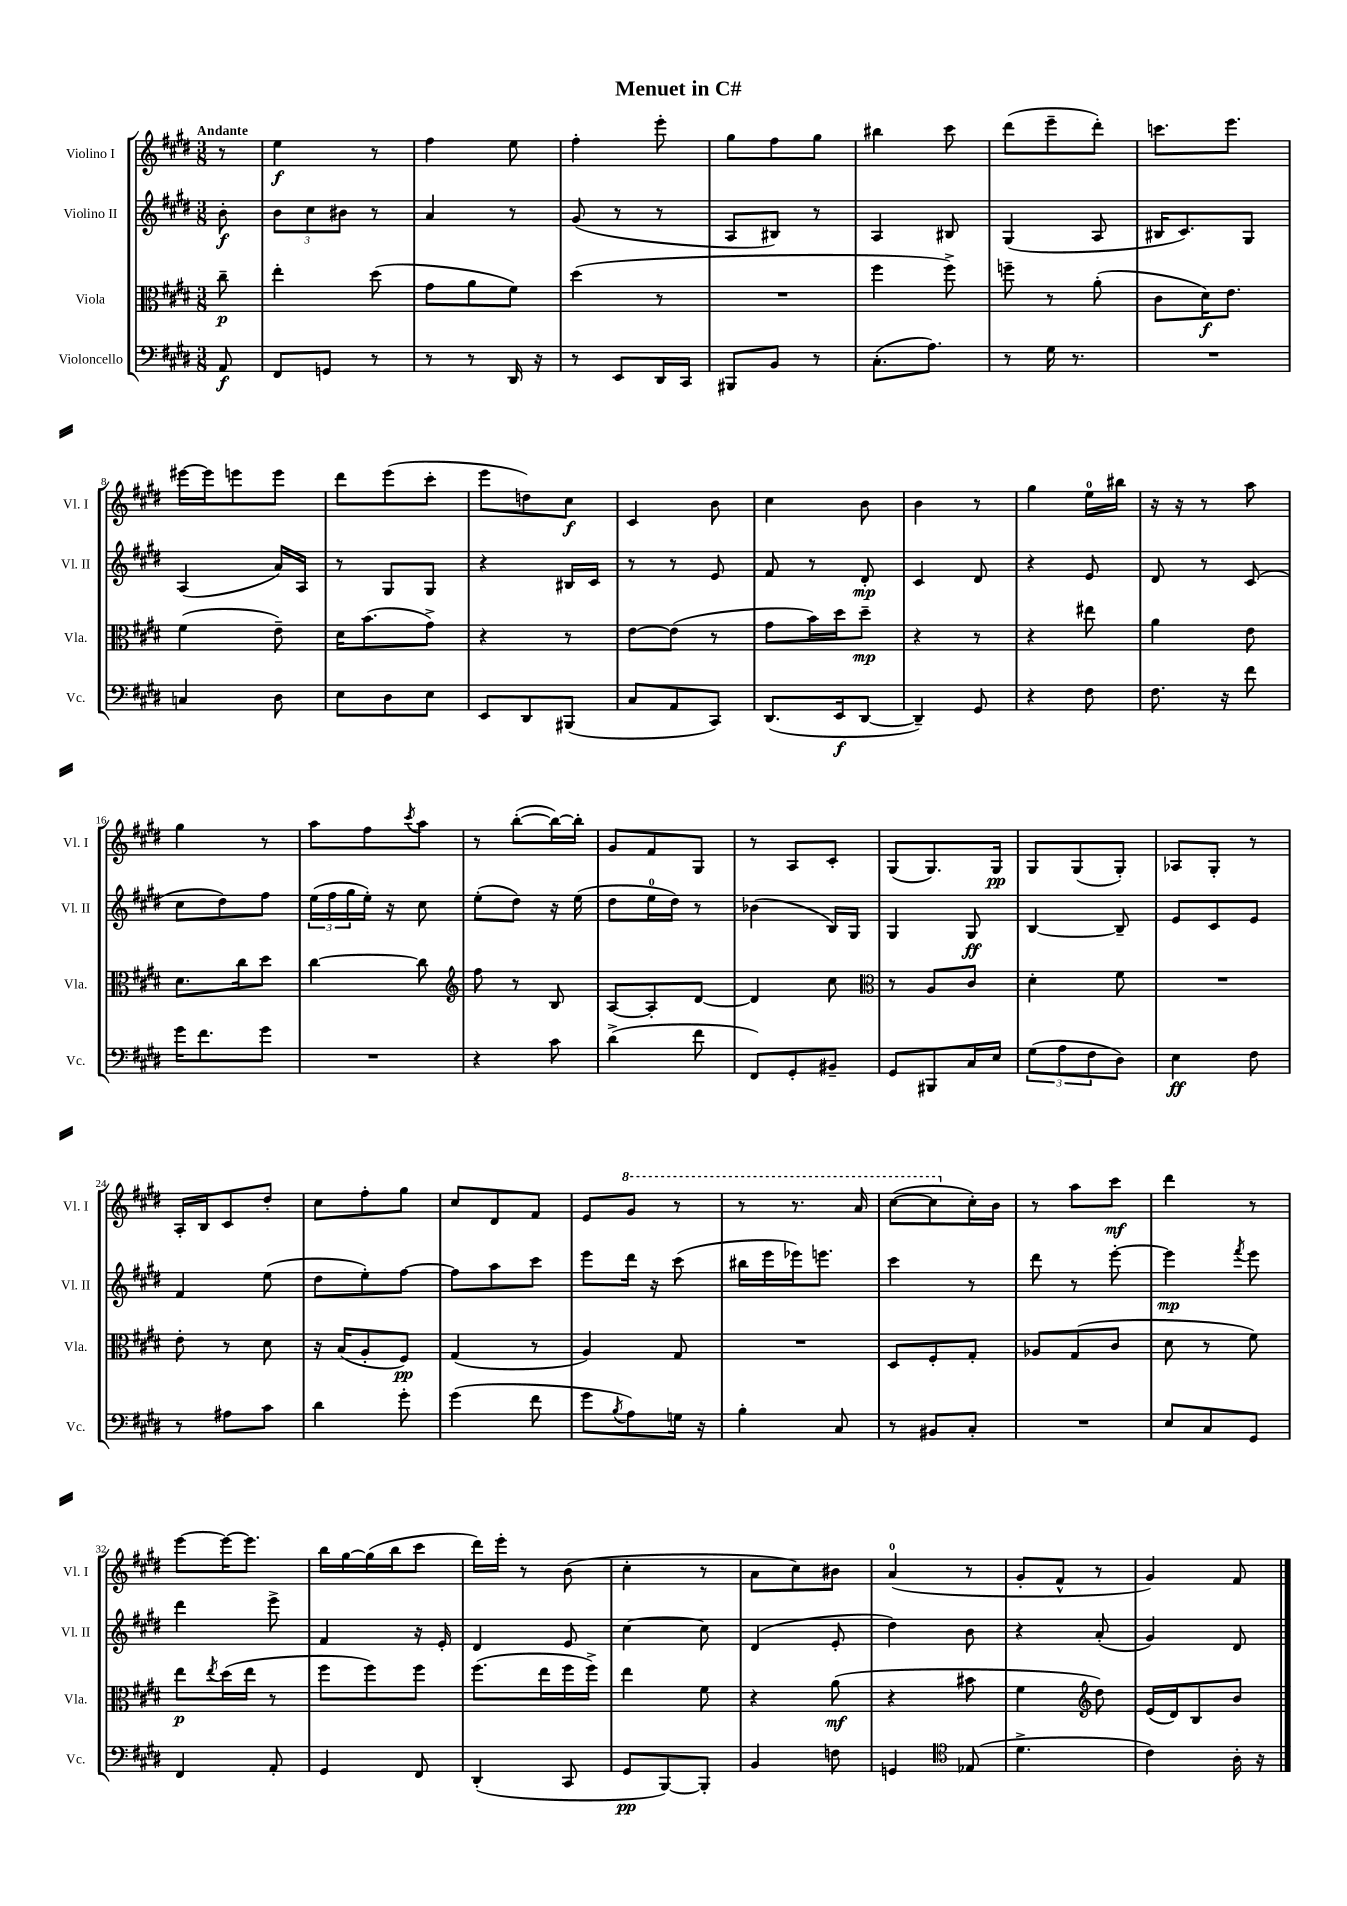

**kern	**kern	**kern	**kern
*staff4	*staff3	*staff2	*staff1
*clefF4	*clefC3	*clefG2	*clefG2
*k[f#c#g#d#]	*k[f#c#g#d#]	*k[f#c#g#d#]	*k[f#c#g#d#]
*M3/8	*M3/8	*M3/8	*M3/8
8AA	8cc#~	8b'	8r
=	=	=	=
8FF#	4ee'	12b	4ee
.	.	12cc#	.
8GG	.	.	.
.	.	12b#	.
8r	(8dd#	8r	8r
=	=	=	=
8r	8g#	4a	4ff#
8r	8a	.	.
16DD#	8f#)	8r	8ee
16r	.	.	.
=	=	=	=
8r	(4dd#	(8g#	4ff#'
8EE	.	8r	.
16DD#	8r	8r	8eee'
16CC#	.	.	.
=	=	=	=
8BBB#	4.r	8A	8gg#
8BB	.	8B#)	8ff#
8r	.	8r	8gg#
=	=	=	=
(8.C#'	4ff#	4A	4bb#
8.A)	.	.	.
.	8ff#^)	8B#	8ccc#
=	=	=	=
8r	8ff~	(4G#	(8ddd#
16G#	8r	.	8eee~
8.r	.	.	.
.	(8a'	8A	8ddd#')
=	=	=	=
4.r	8c#	16B#	8.ccc
.	.	8.c#)	.
.	16d#)	.	.
.	8.e	.	8.eee
.	.	8G#	.
=	=	=	=
4C	(4f#	(4A	[16eee#
.	.	.	16eee#]
.	.	.	8eee
8D#	8e~)	16a)	8eee
.	.	16A	.
=	=	=	=
8E	16d#	8r	8ddd#
.	(8.b	.	.
8D#	.	8G#	(8eee
8E	8g#^)	8G#	8ccc#'
=	=	=	=
8EE	4r	4r	8eee
8DD#	.	.	8dd)
(8BBB#	8r	16B#	8cc#
.	.	16c#	.
=	=	=	=
8C#	[8e	8r	4c#
8AA	(8e]	8r	.
8CC#)	8r	8e	8b
=	=	=	=
(8.DD#	8g#	8f#	4cc#
.	16b)	8r	.
16EE	16dd#	.	.
[8DD#	8dd#~	8d#'	8b
=	=	=	=
4DD#~])	4r	4c#	4b
8GG#	8r	8d#	8r
=	=	=	=
4r	4r	4r	4gg#
8F#	8ee#	8e	16ee
.	.	.	16bb#
=	=	=	=
8.F#	4a	8d#	16r
.	.	.	16r
.	.	8r	8r
16r	.	.	.
8f#	8e	(8c#	8aa
=	=	=	=
16g#	8.d#	8cc#	4gg#
8.f#	.	.	.
.	.	8dd#)	.
.	16cc#	.	.
8g#	8dd#	8ff#	8r
=	=	=	=
4.r	[4cc#	(24ee	8aa
.	.	24ff#	.
.	.	24gg#	.
.	.	16ee')	8ff#
.	.	16r	.
.	.	.	8qccc#
.	8cc#]	8cc#	8aa
=	=	=	=
*	*clefG2	*	*
4r	8ff#	(8ee'	8r
.	8r	8dd#)	([8bb'
8c#	8B	16r	16bb_)
.	.	(16ee	16bb']
=	=	=	=
(4d#^	[8A	8dd#	8g#
.	8A']	16ee	8f#
.	.	16dd#)	.
8f#	[8d#	8r	8G#
=	=	=	=
8FF#)	4d#]	(4b-	8r
8GG#'	.	.	8A
8BB#~	8cc#	16B)	8c#'
.	.	16G#	.
=	=	=	=
*	*clefC3	*	*
8GG#	8r	4G#	(8G#
8BBB#	8A	.	8.G#)
16C#	8c#	8G#	.
16E	.	.	16G#
=	=	=	=
(12G#	4d#'	[4B	8G#
12A	.	.	.
.	.	.	(8G#
12F#	.	.	.
8D#)	8f#	8B~]	8G#')
=	=	=	=
4E	4.r	8e	8A-
.	.	8c#	8G#'
8F#	.	8e	8r
=	=	=	=
8r	8e'	4f#	16A'
.	.	.	16B
8A#	8r	.	8c#
8c#	8d#	(8ee	8dd#'
=	=	=	=
4d#	16r	8dd#	8cc#
.	(16B	.	.
.	8A'	8ee')	8ff#'
8g#'	8F#)	[8ff#	8gg#
=	=	=	=
(4g#	(4G#	8ff#]	8cc#
.	.	8aa	8d#
8f#	8r	8ccc#	8f#
=	=	=	=
8g#	4A)	8eee	8e
8qB	.	.	.
8A)	.	16ddd#	8gg#
.	.	16r	.
16G	8G#	(8ccc#	8r
16r	.	.	.
=	=	=	=
4B'	4.r	16bb#	8r
.	.	16eee	.
.	.	16eee-)	8.r
.	.	8.eee	.
8C#	.	.	.
.	.	.	16aa
=	=	=	=
8r	8D#	4ccc#	([8ccc#
8BB#	8F#'	.	8ccc#]
8C#'	8G#'	8r	16cc#')
.	.	.	16b
=	=	=	=
4.r	8A-	8ddd#	8r
.	(8G#	8r	8aa
.	8c#	[8eee'	8ccc#
=	=	=	=
8E	8d#	4eee]	4ddd#
8C#	8r	.	.
.	.	8qfff#	.
8GG#	8f#)	8eee	8r
=	=	=	=
4FF#	8ee	4ddd#	[8eee
.	8qee	.	.
.	(16dd#	.	16eee_
.	16ee	.	8.eee]
8AA'	8r	8eee^	.
=	=	=	=
4GG#	8ff#	4f#	16bb
.	.	.	[16gg#
.	8ff#)	.	(16gg#]
.	.	.	16bb
8FF#	8ff#	16r	8ccc#
.	.	16e'	.
=	=	=	=
(4DD#'	(8.ff#	4d#	16ddd#)
.	.	.	16eee'
.	.	.	8r
.	16ee	.	.
8CC#	16ff#	8e	(8b
.	16ff#^)	.	.
=	=	=	=
8GG#	4ee	[4cc#	4cc#'
[8BBB)	.	.	.
8BBB']	8f#	8cc#]	8r
=	=	=	=
4BB	4r	(4d#	8a
.	.	.	8cc#)
8F	(8a	8e'	8b#
=	=	=	=
4GG	4r	4dd#)	(4a
*clefC4	*	*	*
(8E-	8b#	8b	8r
=	=	=	=
4.d#^	4f#	4r	8g#'
.	.	.	8f#^^
*	*clefG2	*	*
.	8dd#)	(8a'	8r
=	=	=	=
4c#)	(16e	4g#)	4g#)
.	16d#)	.	.
.	8B	.	.
16A'	8b	8d#	8f#
16r	.	.	.
==	==	==	==
*-	*-	*-	*-
